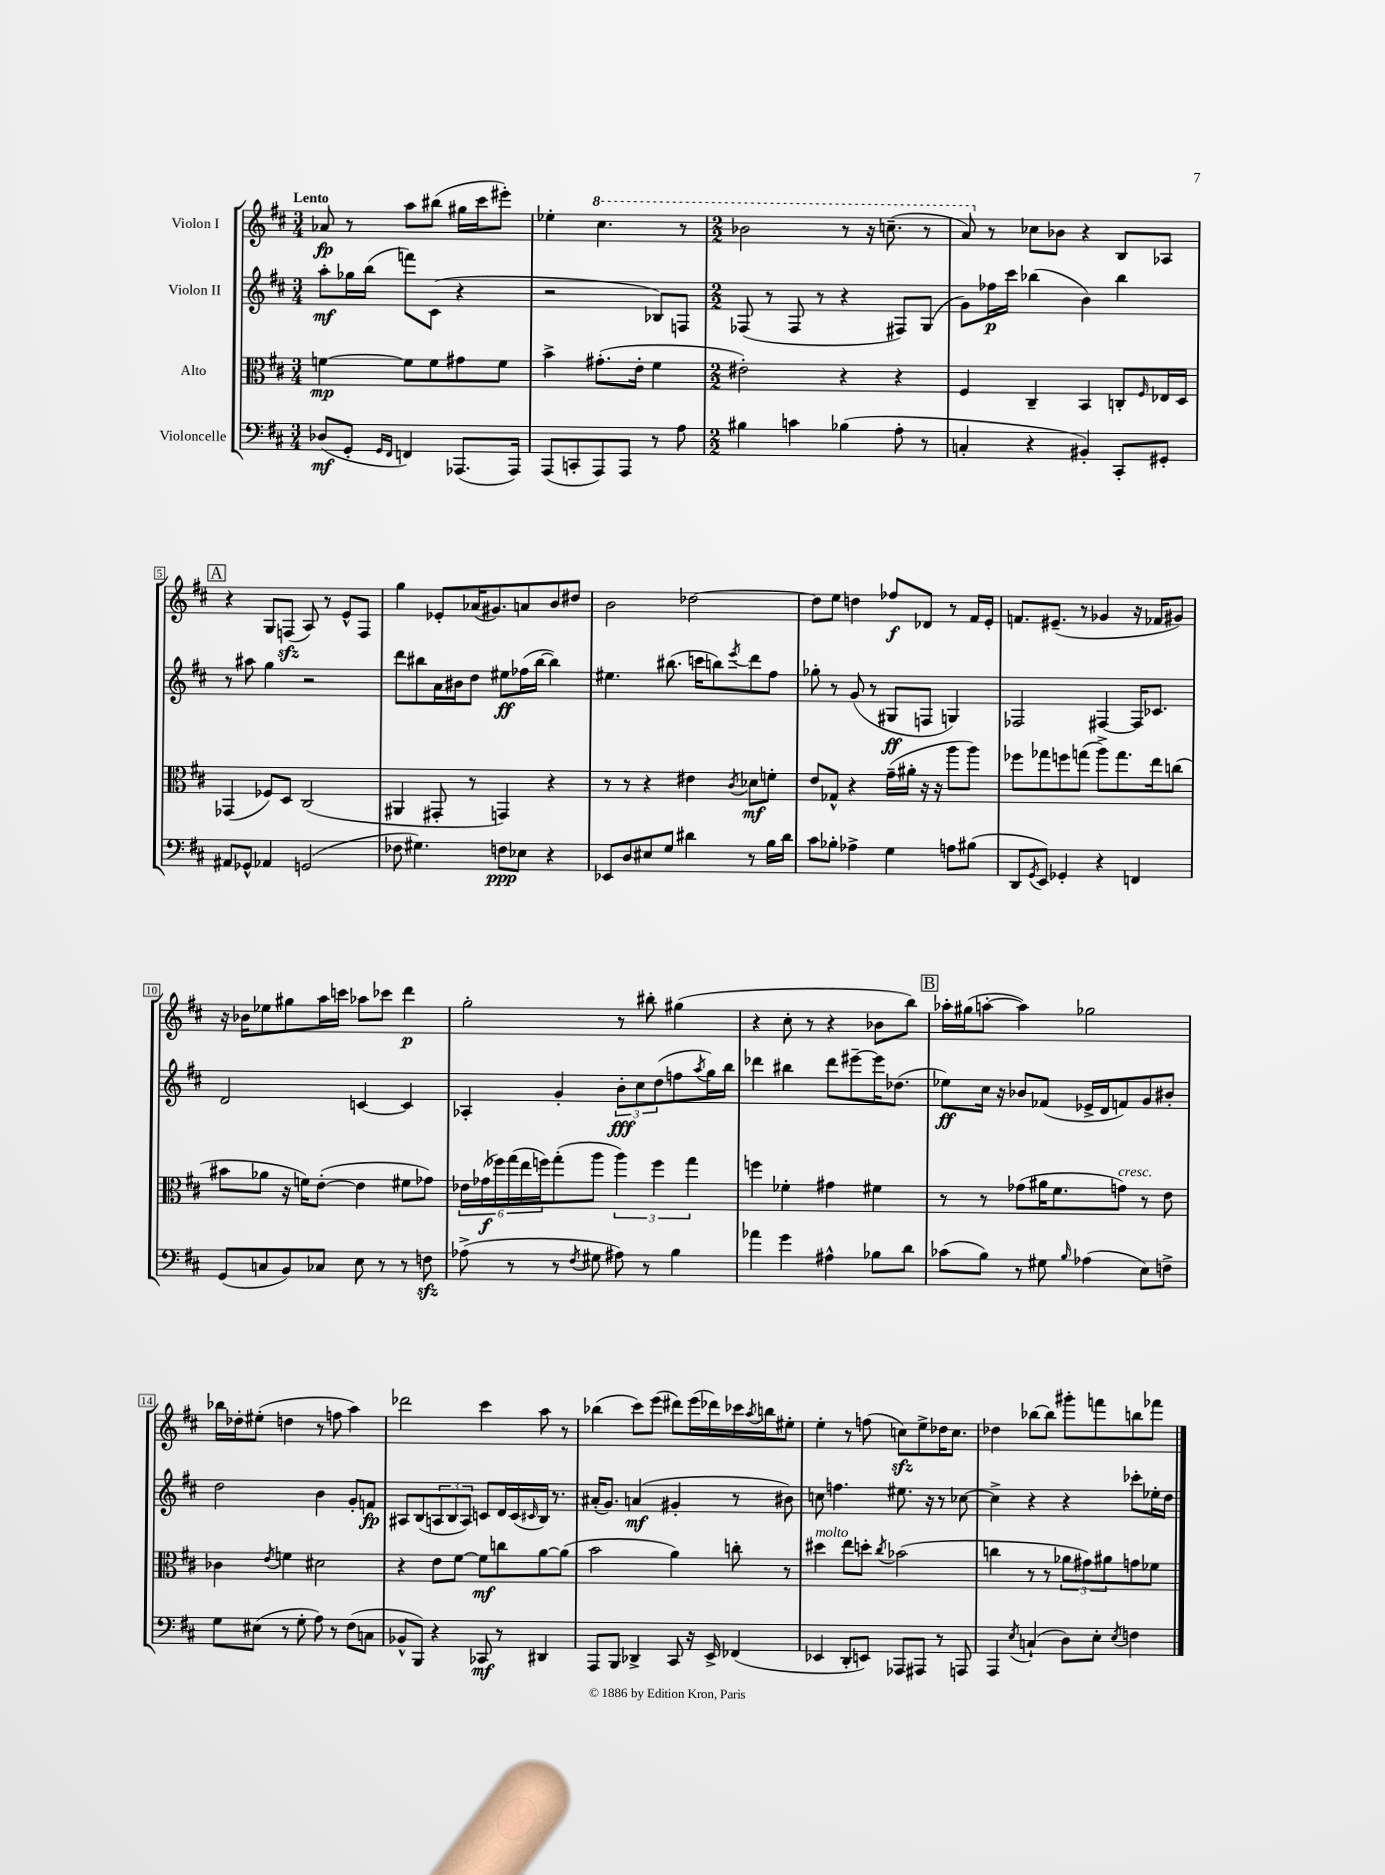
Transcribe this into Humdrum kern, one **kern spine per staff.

**kern	**dynam	**kern	**dynam	**kern	**dynam	**kern	**dynam
*part4	*part4	*part3	*part3	*part2	*part2	*part1	*part1
*staff4	*staff4	*staff3	*staff3	*staff2	*staff2	*staff1	*staff1
*I"Violoncelle	*	*I"Alto	*	*I"Violon II	*	*I"Violon I	*
*clefF4	*	*clefC3	*	*clefG2	*	*clefG2	*
*k[f#c#]	*	*k[f#c#]	*	*k[f#c#]	*	*k[f#c#]	*
*M3/4	*	*M3/4	*	*M3/4	*	*M3/4	*
=1	=1	=1	=1	=1	=1	=1	=1
!	!	!	!	!	!	!LO:TX:a:B:t=Lento	!
(8D-X/L	mf	[4fn\	mp	8aa'\L	mf	8a-X/	fp
8GG'/J	.	.	.	16gg-X\L	.	8r	.
.	.	.	.	(16bb\JJ	.	.	.
16qqGG/LL	.	.	.	.	.	.	.
16qqFF#/JJ	.	.	.	.	.	.	.
4FFn/)	.	8f\L]	.	8fffn\L)	.	8aa\L	.
.	.	8f\	.	(8c#\J	.	(8bb#X\J	.
(8.AAA-X/L	.	8g#X\	.	4r	.	16gg#X\LL	.
.	.	.	.	.	.	16ccc#\J	.
.	.	8f\J	.	.	.	8eee#X'\J)	.
16AAA-/Jk)	.	.	.	.	.	.	.
=2	=2	=2	=2	=2	=2	=2	=2
(8AAA/L	.	4b^\	.	2r	.	4ee-X'\	.
8CCn'/	.	.	.	.	.	.	.
*	*	*	*	*	*	*8va	*
8AAA/)	.	(8.g#X'\L	.	.	.	4.ccc#\	.
8AAA/J	.	.	.	.	.	.	.
.	.	16e'\Jk	.	.	.	.	.
8r	.	4f#\	.	8B-X/L)	.	.	.
8A\	.	.	.	8Fn/J	.	8r	.
=3	=3	=3	=3	=3	=3	=3	=3
*M2/2	*	*M2/2	*	*M2/2	*	*M2/2	*
4B#X\	.	2e#X'\)	.	(8F-X/	.	2bb-X\	.
.	.	.	.	8r	.	.	.
4cn\	.	.	.	8F-/	.	.	.
.	.	.	.	8r	.	.	.
(4B-X\	.	4r	.	4r	.	8r	.
.	.	.	.	.	.	16r	.
.	.	.	.	.	.	(8.cccn~\	.
8A'\	.	4r	.	8F#X/L)	.	.	.
8r	.	.	.	(8G/J	.	8r	.
=4	=4	=4	=4	=4	=4	=4	=4
4Cn'/	.	4F#/	.	8g\L)	.	8aa/)	.
*	*	*	*	*	*	*X8va	*
.	.	.	.	16ff-X\L	p	8r	.
.	.	.	.	16ccc#\JJ	.	.	.
4r	.	4C#~/	.	(4bb-X\	.	8cc-X\L	.
.	.	.	.	.	.	8b-X\J	.
4BB#X'/)	.	4BB/	.	4b\)	.	4r	.
8CC#'/L	.	8Cn'/L	.	4bb-\	.	8B/L	.
.	.	16qqF#/	.	.	.	.	.
8GG#X'/J	.	16E-X/L	.	.	.	8A-X/J	.
.	.	16D/JJ	.	.	.	.	.
!!LO:LB:g=z
!!LO:REH:place=s1:t=A
=5	=5	=5	=5	=5	=5	=5	=5
8AA#X/L	.	(4GG-X/	.	8r	.	4r	.
8GG-X^^/J	.	.	.	8aa#X\	.	.	.
4AA-X/	.	8F-X/L)	.	4gg\	.	8G/L	.
.	.	8D/J	.	.	.	(8Fnzz/J	.
(2GGn/	.	(2C#/	.	2r	.	8A/)	.
.	.	.	.	.	.	8r	.
.	.	.	.	.	.	8e^^/L	.
.	.	.	.	.	.	8F/J	.
=6	=6	=6	=6	=6	=6	=6	=6
8F-X\	.	4AA#X/	.	8ddd\L	.	4gg\	.
4.G#X\)	.	.	.	8bb#X\	.	.	.
.	.	8GG#X'/	.	16a\L	.	8e-X'/L	.
.	.	.	.	16b#X\J	.	.	.
.	.	8r	.	8dd\J	.	(16a-X/K	.
.	.	.	.	.	.	8.g#X/)	.
8Fn\L	ppp	4GGn/)	.	8ee#X\L	ff	.	.
8E-X\J	.	.	.	(16ff-X\L	.	8an/	.
.	.	.	.	[16bb#\JJ	.	.	.
4r	.	4r	.	4bb#\])	.	8b/	.
.	.	.	.	.	.	8dd#X/J	.
=7	=7	=7	=7	=7	=7	=7	=7
8EE-X/L	.	8r	.	4.ee#X\	.	2b\	.
8D/	.	8r	.	.	.	.	.
8E#X/	.	4r	.	.	.	.	.
8G/J	.	.	.	(8.bb#X\	.	.	.
4d#X\	.	4e#X\	.	.	.	[2dd-X\	.
.	.	.	.	16cccn\KL	.	.	.
.	.	.	.	8bbn\)	.	.	.
.	.	8qc#/	.	8qeee/	.	.	.
8r	.	8d-X\L	mf	8ddd\	.	.	.
16B\LL	.	8fn'\J	.	8ff#\J	.	.	.
16d#\JJ	.	.	.	.	.	.	.
=8	=8	=8	=8	=8	=8	=8	=8
8c#\L	.	8e/L	.	8gg-X'\	.	8dd-\L]	.
8B-X'\J	.	8G-X^^/J	.	8r	.	8ee\J	.
4A-X^\	.	4r	.	(8g/	.	4ddn\	.
.	.	.	.	8r	.	.	.
4G\	.	(16g~\LL	.	8G#X/L	ff	8ff-X/L	f
.	.	16a#X'\JJ	.	.	.	.	.
.	.	16r	.	8Fn/J	.	8d-X/J	.
.	.	16r	.	.	.	.	.
8An\L	.	8aa\L	.	4Gn/)	.	8r	.
(8B#X\J	.	8aa\J)	.	.	.	16f#/LL	.
.	.	.	.	.	.	16e'/JJ	.
=9	=9	=9	=9	=9	=9	=9	=9
8DD/L	.	8ff-X\L	.	2F-X/	.	8.fn/L	.
8qGG/	.	.	.	.	.	.	.
8EE/J)	.	8gg-X\	.	.	.	.	.
.	.	.	.	.	.	(8.e#X~/J	.
4GG-X'/	.	8ffn\	.	.	.	.	.
.	.	(8ggn\J	.	.	.	8r	.
4r	.	8aa^\L)	.	[4F#X/	.	4g-X/	.
.	.	8.gg\	.	.	.	.	.
4FFn/	.	.	.	16F#/KL]	.	16r	.
.	.	16ee\k	.	8.c-X/J	.	16f-X/KL	.
.	.	(8ccn\J	.	.	.	8g#X/J)	.
!!LO:LB:g=z
=10	=10	=10	=10	=10	=10	=10	=10
(8GG/L	.	8b#X\L	.	2d/	.	16r	.
.	.	.	.	.	.	16b-X\KL	.
8Cn/	.	8a-X\J	.	.	.	8ee-X\	.
8BB/)	.	16r	.	.	.	8gg#X\	.
.	.	16fn\KL)	.	.	.	.	.
8C-X/J	.	([8e'\J	.	.	.	16aa\L	.
.	.	.	.	.	.	16cccn\JJ	.
8E\	.	4e\]	.	[4cn/	.	8aa-X\L	.
8r	.	.	.	.	.	8ccc-X\J	.
8r	.	8f#X\L	.	4c/]	.	4ddd\	p
8Fnzz\	.	8g-X\J)	.	.	.	.	.
=11	=11	=11	=11	=11	=11	=11	=11
(8A-X^\	.	24e-X\LL	.	4A-X'/	.	2gg'\	.
.	.	(24g-X\	f	.	.	.	.
.	.	24ff-X\)	.	.	.	.	.
8r	.	(24gg\	.	.	.	.	.
.	.	24ee\	.	.	.	.	.
.	.	24ffn\J)	.	.	.	.	.
8r	.	(8gg'\	.	4g'/	.	.	.
8qF#/	.	.	.	.	.	.	.
8G#X\	.	8aa\J	.	.	.	.	.
8A#X\)	.	6aa\)	.	12b'\L	fff	8r	.
.	.	.	.	12cc#\	.	.	.
8r	.	.	.	.	.	8bb#X'\	.
.	.	6ff\	.	(12dd\	.	.	.
4B\	.	.	.	8ffn\	.	(4gg#X\	.
.	.	6gg\	.	.	.	.	.
.	.	.	.	8qaa/	.	.	.
.	.	.	.	16gg\L)	.	.	.
.	.	.	.	16bb\JJ	.	.	.
=12	=12	=12	=12	=12	=12	=12	=12
4a-X\	.	4ffn\	.	4ddd-X\	.	4r	.
4g\	.	4f-X'\	.	4bb#X\	.	8cc#'\	.
.	.	.	.	.	.	8r	.
4A#X^^\	.	4g#X\	.	8ddd-\L	.	4r	.
.	.	.	.	[8eee#X~\	.	.	.
8B-X\L	.	4f#X\	.	16eee#\K]	.	8b-X\L	.
.	.	.	.	(8.dd-X\J	.	.	.
8d\J	.	.	.	.	.	8bb\J)	.
!!LO:REH:place=s1:t=B
=13	=13	=13	=13	=13	=13	=13	=13
(8c-X\L	.	8r	.	8ee-X\L)	ff	16aa-X'\LL	.
.	.	.	.	.	.	(16gg#X\J	.
8B\J)	.	8r	.	16cc#\Jk	.	[8aan'\J	.
.	.	.	.	16r	.	.	.
8r	.	(8g-X\L	.	8b-X/L	.	4aa\])	.
8G#X\	.	16a#X\K	.	(8f-X/J	.	.	.
.	.	8.f#\	.	.	.	.	.
16qqB/	.	.	.	.	.	.	.
(4A-X\	.	.	.	16e-X^/LL	.	2gg-X\	.
.	.	.	.	16d/J	.	.	.
!	!	!LO:TX:a:i:t=cresc.	!	!	!	!	!
.	.	8gn\J)	.	8fn/)	.	.	.
8E\L)	.	8r	.	8g/	.	.	.
8Fn^\J	.	8e\	.	8b#X'/J	.	.	.
!!LO:LB:g=z
=14	=14	=14	=14	=14	=14	=14	=14
8G\L	.	4c-X\	.	2dd\	.	16bb-X\LL	.
.	.	.	.	.	.	16dd-X'\J	.
(8E#X\J	.	.	.	.	.	(8ee#X'\J	.
.	.	8qe/	.	.	.	.	.
8r	.	4fn\	.	.	.	4ddn\	.
8G'\	.	.	.	.	.	.	.
8A\)	.	2d#X\	.	4b\	.	8r	.
8r	.	.	.	.	.	8ffn\	.
(8F#\L	.	.	.	8g'/L	.	4aa\)	.
8Cn\J	.	.	.	8fn/J	fp	.	.
=15	=15	=15	=15	=15	=15	=15	=15
8BB-X^^/L	.	4r	.	8A#X/L	.	2ddd-X\	.
8BBB/J)	.	.	.	(8B/	.	.	.
4r	.	8e\L	.	12An/	.	.	.
.	.	.	.	12B/	.	.	.
.	.	[8f#\J	.	.	.	.	.
.	.	.	.	12A/J)	.	.	.
8CC-X/	mf	8f#\L]	mf	8cn/L	.	4ccc#\	.
8r	.	8ccn\	.	16d/L	.	.	.
.	.	.	.	(16c/	.	.	.
.	.	.	.	16qqc#X/	.	.	.
4DD#X/	.	[8a\	.	16B/JJ)	.	8aa\	.
.	.	.	.	8.r	.	.	.
.	.	(8a\J]	.	.	.	8r	.
=16	=16	=16	=16	=16	=16	=16	=16
8AAA/L	.	2b\	.	(16a#X'/KL	.	(4bb-X\	.
.	.	.	.	8.g/J)	.	.	.
8BBB/J	.	.	.	.	.	.	.
4DD-X^/	.	.	.	(4an/	mf	8ccc#\L)	.
.	.	.	.	.	.	(8eee\J	.
8CC#/	.	4a\)	.	4g#X'/	.	8ddd#X\L)	.
16r	.	.	.	.	.	(16eee\L	.
16EE^/	.	.	.	.	.	16ddd-X\)	.
(4FF-X/	.	8ccn'\	.	8r	.	16ccc-X\	.
.	.	.	.	.	.	8qaa/	.
.	.	.	.	.	.	16bbn\J	.
.	.	8r	.	8b#X\)	.	8ee#X'\J	.
=17	=17	=17	=17	=17	=17	=17	=17
!	!	!LO:TX:a:i:t=molto	!	!	!	!	!
4EE-X/	.	4dd#X\	.	8ccn\	.	4ee'\	.
.	.	.	.	4.ffn\	.	.	.
8DD'/L	.	8ee\L	.	.	.	8r	.
8EEn/J)	.	8ddn'\J	.	.	.	(8ffn\	.
.	.	8qcc#/	.	.	.	.	.
8AAA-X/L	.	(2b-X\	.	8.ee#X\	.	8ccnzz\L)	.
8AAA#X/J	.	.	.	.	.	8ee^\	.
.	.	.	.	16r	.	.	.
8r	.	.	.	8r	.	16dd-X\K	.
.	.	.	.	.	.	8.cc\J	.
8AAAn/	.	.	.	[8cc-X\	.	.	.
=18	=18	=18	=18	=18	=18	=18	=18
4AAA/	.	4ccn\	.	4cc-^\]	.	4dd-X\	.
8qE/	.	.	.	.	.	.	.
(4Cn`/	.	8r	.	4r	.	[8bb-X\L	.
.	.	8r	.	.	.	8bb-\J]	.
8D\L)	.	12a-X\L	.	4r	.	8ggg#X'\L	.
.	.	12g#X\)	.	.	.	.	.
8E'\J	.	.	.	.	.	8fffn\	.
.	.	12a#X\	.	.	.	.	.
8qE/	.	.	.	.	.	.	.
4Fn\	.	8gn\	.	8ccc-X'\L	.	8bbn\	.
.	.	8f-X\J	.	16ee-X'\L	.	8fff-X\J	.
.	.	.	.	16dd\JJ	.	.	.
==	==	==	==	==	==	==	==
*-	*-	*-	*-	*-	*-	*-	*-
